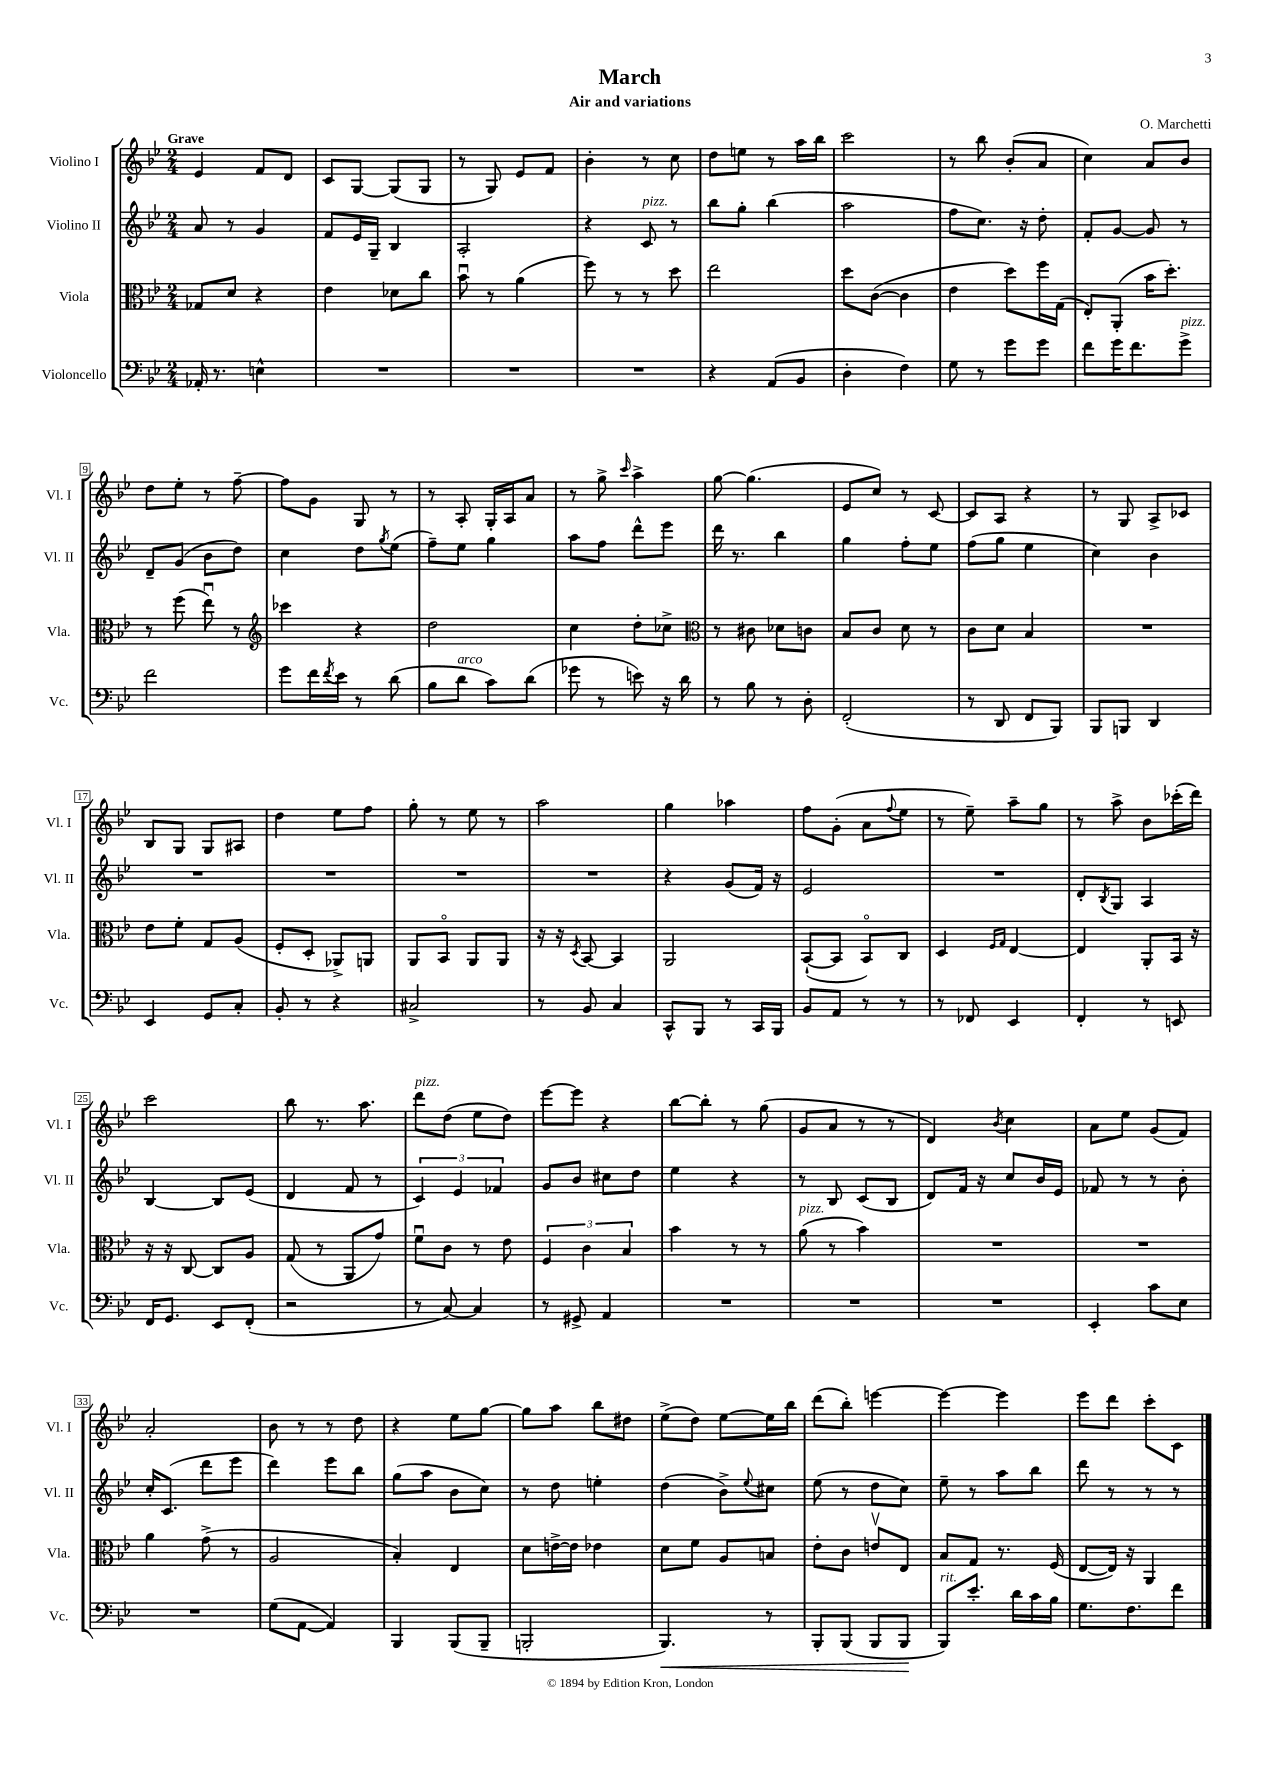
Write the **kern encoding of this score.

**kern	**kern	**kern	**kern
*staff4	*staff3	*staff2	*staff1
*clefF4	*clefC3	*clefG2	*clefG2
*k[b-e-]	*k[b-e-]	*k[b-e-]	*k[b-e-]
*M2/4	*M2/4	*M2/4	*M2/4
16AA-'	8G-	8a	4e-
8.r	.	.	.
.	8d	8r	.
4E^^	4r	4g	8f
.	.	.	8d
=	=	=	=
2r	4e-	8f	8c
.	.	16e-	[8G
.	.	16G~	.
.	8d-	4B-	(8G]
.	8cc	.	8G
=	=	=	=
2r	8b-u	2A'	8r
.	8r	.	8G)
.	(4a	.	8e-
.	.	.	8f
=	=	=	=
2r	8ff)	4r	4b-'
.	8r	.	.
.	8r	8c	8r
.	8dd	8r	8cc
=	=	=	=
4r	2ee-	8bb-	8dd
.	.	8gg'	8ee
(8AA	.	(4bb-	8r
8BB-	.	.	16aa
.	.	.	16bb-
=	=	=	=
4D'	8dd	2aa	2ccc
.	([8c	.	.
4F)	4c]	.	.
=	=	=	=
8G	4e-	8ff	8r
8r	.	8.cc)	8bb-
8g	8dd)	.	(8b-'
.	.	16r	.
8g	16ff	8dd'	8a
.	(16G	.	.
=	=	=	=
8f	8E-')	8f'	4cc)
16g	(8AA'	[8g	.
8.f	.	.	.
.	16b-	8g]	8a
.	8.dd')	.	.
8g^	.	8r	8b-
=	=	=	=
2f	8r	8d~	8dd
.	(8ff	(8g	8ee-'
.	8ee-u)	8b-	8r
.	8r	8dd)	[8ff~
=	=	=	=
*	*clefG2	*	*
8g	4ccc-	4cc	8ff]
16f	.	.	8g
8qf	.	.	.
16e-	.	.	.
8r	4r	8dd	8G
.	.	8qgg	.
(8d	.	(8ee-	8r
=	=	=	=
8B-	2dd	8ff~)	8r
8d	.	8ee-	8A'
8c)	.	4gg	16G'
.	.	.	16A
(8d	.	.	8a
=	=	=	=
8g-	4cc	8aa	8r
8r	.	8ff	8gg^
.	.	.	16qqccc
8e)	8dd'	8ddd^^	4aa^
16r	8cc-^	8eee-	.
16d	.	.	.
=	=	=	=
*	*clefC3	*	*
8r	8r	16ddd	[8gg
.	.	8.r	.
8B-	8c#	.	(4.gg]
8r	8d-	4bb-	.
8D'	8c	.	.
=	=	=	=
(2FF'	8B-	4gg	8e-
.	8c	.	8cc)
.	8d	8ff'	8r
.	8r	8ee-	[8c
=	=	=	=
8r	8c	(8ff	8c]
8DD	8d	8gg	8A
8FF	4B-	4ee-	4r
8BBB-)	.	.	.
=	=	=	=
8BBB-	2r	4cc)	8r
8BBB	.	.	8G
4DD	.	4b-	8A^
.	.	.	8c-
=	=	=	=
4EE-	8e-	2r	8B-
.	8f'	.	8G
8GG	8G	.	8G
8C'	(8A	.	8A#
=	=	=	=
8BB-'	8F'	2r	4dd
8r	8D'	.	.
4r	8AA-^)	.	8ee-
.	8AA	.	8ff
=	=	=	=
2C#^	8AA	2r	8gg'
.	8BB-o	.	8r
.	8AA	.	8ee-
.	8AA	.	8r
=	=	=	=
8r	16r	2r	2aa
.	16r	.	.
.	8qD	.	.
8BB-	[8BB-	.	.
4C	4BB-]	.	.
=	=	=	=
8CC^^	2AA	4r	4gg
8BBB-	.	.	.
8r	.	(8g	4aa-
16CC	.	16f)	.
16BBB-	.	16r	.
=	=	=	=
8BB-	([8BB-`	2e-	8ff
8AA	8BB-]	.	(8g'
8r	8BB-o)	.	8a
.	.	.	8qqff
8r	8C	.	8ee-
=	=	=	=
8r	4D	2r	8r
8FF-	.	.	8ee-~)
.	16qqF	.	.
.	16qqG	.	.
4EE-	[4E-	.	8aa~
.	.	.	8gg
=	=	=	=
4FF'	4E-]	8d'	8r
.	.	8qB-	.
.	.	8G	8aa^
8r	8AA'	4A	8b-
8EE	16BB-	.	(16ccc-'
.	16r	.	16ddd)
=	=	=	=
16FF	16r	[4B-	2ccc
8.GG	16r	.	.
.	[8C	.	.
8EE-	8C]	8B-]	.
(8FF'	8A	(8e-	.
=	=	=	=
2r	(8G	4d	8bb-
.	8r	.	8.r
.	8AA	8f	.
.	.	.	8.aa
.	8g)	8r	.
=	=	=	=
8r	8fu	6c)	8ddd
[8C)	8c	.	(8dd
.	.	6e-	.
4C]	8r	.	8ee-
.	.	6f-	.
.	8e-	.	8dd)
=	=	=	=
8r	6F	8g	[8eee-
8GG#^	.	8b-	8eee-]
.	6c	.	.
4AA	.	8cc#	4r
.	6B-	.	.
.	.	8dd	.
=	=	=	=
2r	4b-	4ee-	[8bb-
.	.	.	8bb-']
.	8r	4r	8r
.	8r	.	(8gg
=	=	=	=
2r	(8a	8r	8g
.	8r	8B-	8a
.	4b-)	(8c	8r
.	.	8B-	8r
=	=	=	=
2r	2r	8d)	4d)
.	.	16f	.
.	.	16r	.
.	.	.	8qb-
.	.	8cc	4cc
.	.	16b-	.
.	.	16e-	.
=	=	=	=
4EE-'	2r	8f-	8a
.	.	8r	8ee-
8c	.	8r	(8g
8E-	.	8b-'	8f)
=	=	=	=
2r	4a	16cc'	2a'
.	.	(8.c	.
.	(8g^	8ddd	.
.	8r	8eee-	.
=	=	=	=
(8G	2A	4ddd)	8b-
[8AA	.	.	8r
4AA])	.	8eee-	8r
.	.	8bb-	8dd
=	=	=	=
4BBB-	4B-')	(8gg	4r
.	.	8aa	.
(8BBB-	4E-	8b-	8ee-
8BBB-~	.	8cc)	[8gg
=	=	=	=
2BBB'	8d	8r	8gg]
.	[16e^	8dd	8aa
.	16e]	.	.
.	4e-	4ee'	8bb-
.	.	.	8dd#
=	=	=	=
4.BBB-)	8d	(4dd	(8ee-^
.	8f	.	8dd)
.	8A	8b-^)	[8ee-
.	.	8qqee-	.
8r	8B	8cc#	16ee-]
.	.	.	16bb-
=	=	=	=
8BBB-'	8e-'	(8ee-	(8ddd
(8BBB-	8c	8r	8bb-')
8BBB-	8ev	8dd	[4eee
8BBB-	8E-	8cc)	.
=	=	=	=
8BBB-)	8B-	8ee-~	4eee_
8.e-'	8G	8r	.
.	8.r	8aa	4eee]
16d	.	.	.
16c	.	8bb-	.
16B-	(16F	.	.
=	=	=	=
8.G	[8E-	8ddd	8eee-
.	16E-])	8r	8ddd
8.F	16r	.	.
.	4AA	8r	8ccc'
8f	.	8r	8c
==	==	==	==
*-	*-	*-	*-
